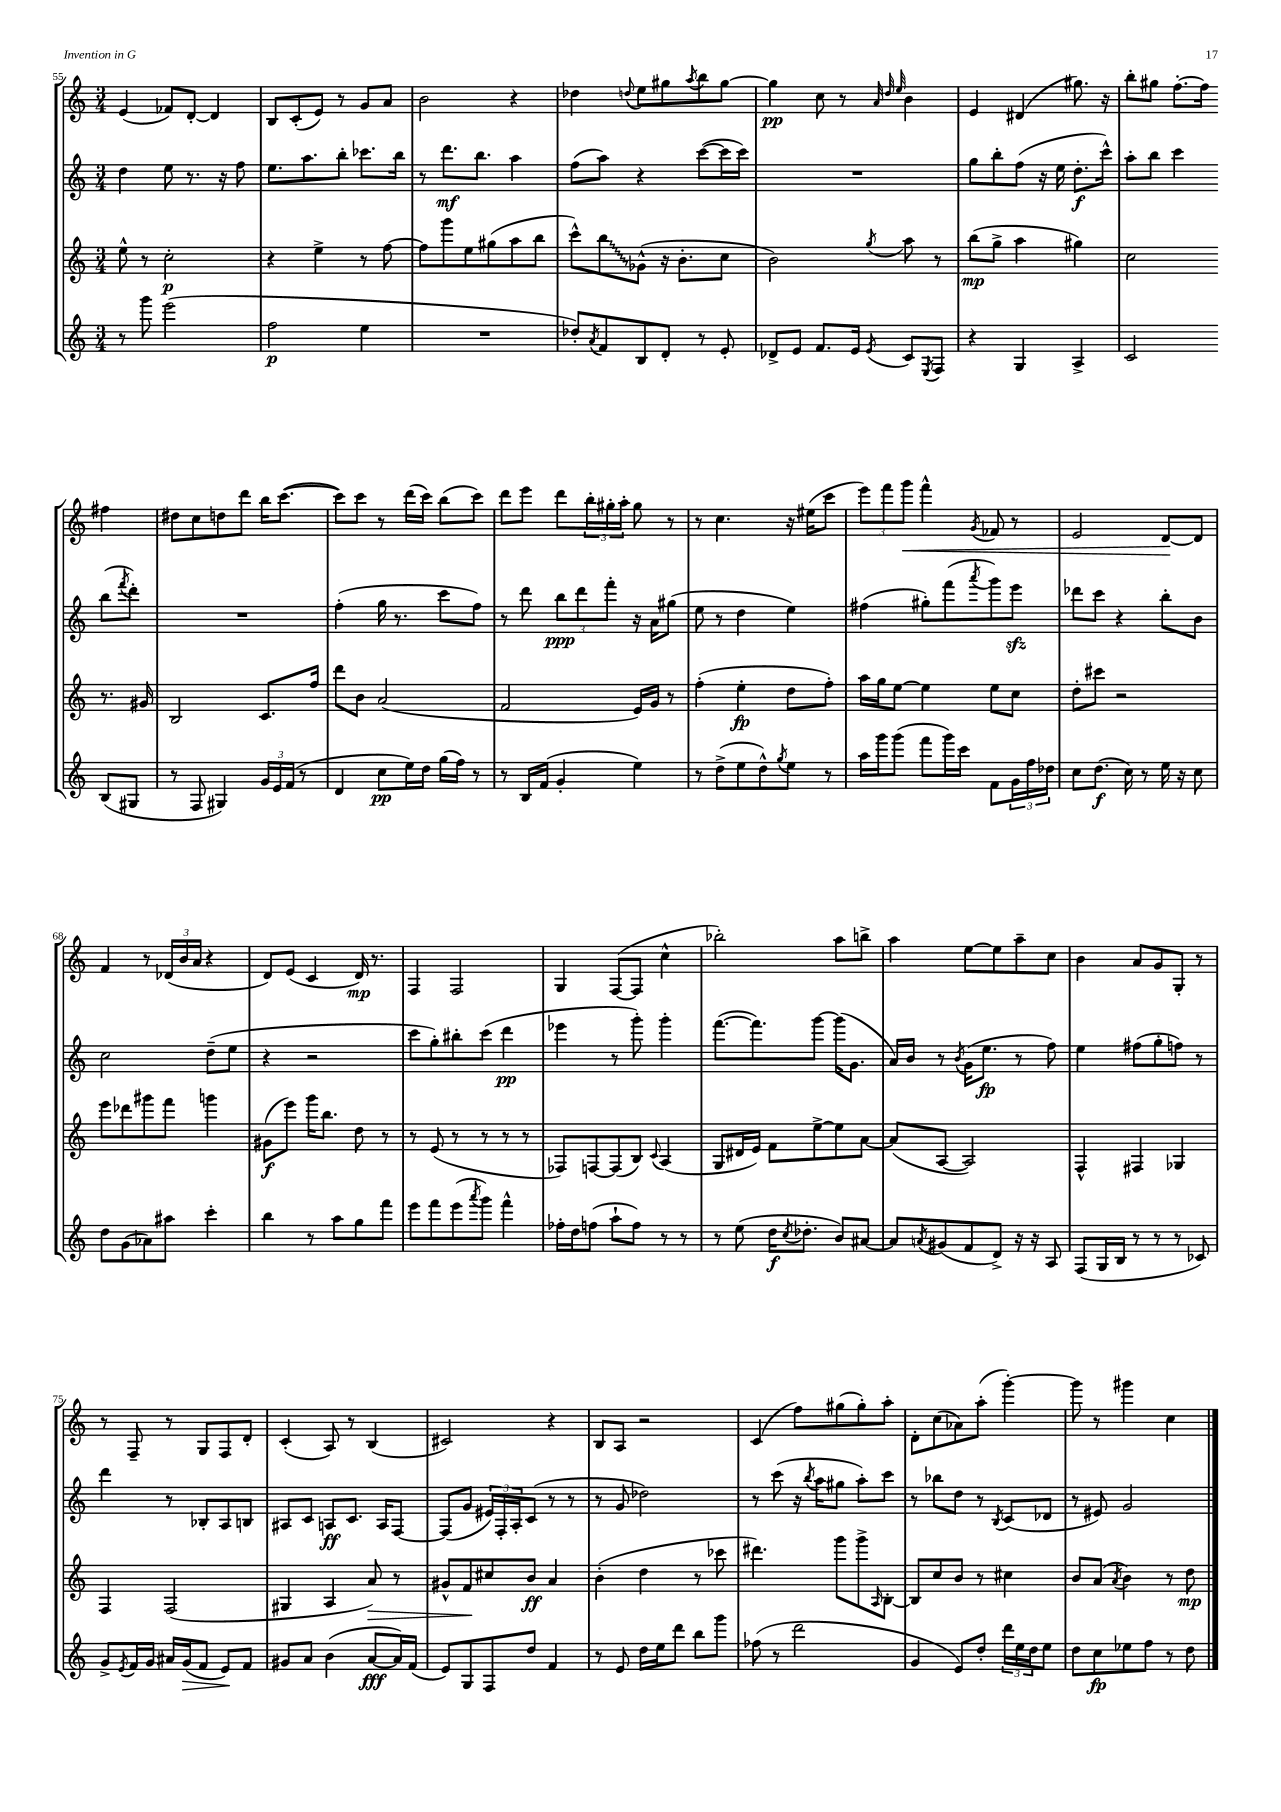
<<
\new StaffGroup <<
\new Staff = "s0" {
    \clef treble \key c \major \numericTimeSignature \time 3/4
    e'4( fes'8) d'8~-. d'4 |
    b8 c'8-.( e'8) r8 g'8 a'8 |
    b'2 r4 |
    des''4 \appoggiatura { d''8 } e''8 gis''8 \acciaccatura { a''8 } b''8 gis''8~ |
    gis''4\pp c''8 r8 \grace { a'32 d''32 e''32 } b'4 |
    e'4 dis'4( gis''8.) r16 |
    b''8-. gis''8 f''8.~-. f''16 fis''4 |
    dis''8 c''8 d''8 d'''8 b''16 c'''8.~( |
    c'''8) c'''8 r8 d'''16( c'''16) b''8( c'''8) |
    d'''8 e'''8 d'''8 \tuplet 3/2 { b''16-. gis''16-. a''16-. } gis''8 r8 |
    r8 c''4. r16 eis''16( c'''8 |
    \tuplet 3/2 { e'''8) f'''8 g'''8\< } f'''4-^ \acciaccatura { g'8 } fes'8 r8 |
    e'2 d'8~\! d'8 |
    f'4 r8 \tuplet 3/2 { des'16( b'16 a'16 } r4 |
    d'8) e'8( c'4 d'16\mp) r8. |
    f4 f2 |
    g4 f8~( f8 c''4-^ |
    bes''2-.) a''8 b''8-> |
    a''4 e''8~ e''8 a''8-- c''8 |
    b'4 a'8 g'8 g8-. r8 |
    r8 f8-- r8 g8 f8 d'8-. |
    c'4-.( a8) r8 b4( |
    cis'2) r4 |
    b8 a8 r2 |
    c'4( f''8) gis''8( gis''8-.) a''8-. |
    d'8-. c''8( aes'8) a''8-.( g'''4~-.) |
    g'''8 r8 gis'''4 c''4 \bar "|." |
}
\new Staff = "s1" {
    \clef treble \key c \major \numericTimeSignature \time 3/4
    d''4 e''8 r8. r16 f''8 |
    e''8. a''8. b''8-. ces'''8. b''16 |
    r8 d'''8.\mf b''8. a''4 |
    f''8( a''8) r4 c'''8~( c'''16 c'''16) |
    R2. |
    g''8 b''8-. f''8( r16 e''16 d''8.-.\f c'''16-^) |
    a''8-. b''8 c'''4 b''8( \acciaccatura { f'''8 } d'''8-.) |
    R2. |
    f''4-.( g''16 r8. c'''8 f''8) |
    r8 d'''8 \tuplet 3/2 { b''8\ppp d'''8 f'''8-. } r16 a'16 gis''8( |
    e''8 r8 d''4 e''4) |
    fis''4( gis''8-.) f'''8( \acciaccatura { a'''8 } g'''8) e'''8\sfz |
    des'''8 c'''8 r4 b''8-. b'8 |
    c''2 d''8--( e''8 |
    r4 r2 |
    c'''8 g''8-.) bis''8-. c'''8( d'''4\pp |
    ees'''4 r8 g'''8-.) g'''4-. |
    f'''8.~( f'''8.) g'''8~ g'''16( g'8. |
    a'16) b'16 r8 \acciaccatura { b'8 } g'16( e''8.\fp r8 f''8) |
    e''4 fis''8( g''8-. f''8) r8 |
    d'''4 r8 bes8-. a8 b8 |
    ais8 c'8 a8\ff c'8. a16 f8~ |
    f8( g'8 \tuplet 3/2 { eis'16) f16-. a16-. } c'8( r8 r8 |
    r8 g'8 des''2) |
    r8 c'''8( r16 \acciaccatura { b''8 } a''16 gis''8 a''8-.) c'''8 |
    r8 bes''8 d''8 r8 \acciaccatura { b8 } c'8( des'8 |
    r8 eis'8) g'2 \bar "|." |
}
\new Staff = "s2" {
    \clef treble \key c \major \numericTimeSignature \time 3/4
    e''8-^ r8 c''2-.\p |
    r4 e''4-> r8 f''8~ |
    f''8 g'''8 e''8 gis''8( a''8 b''8 |
    c'''8-^) \once \override Glissando.style = #'zigzag b''8\glissando ges'8-^( r16 b'8.-. c''8 |
    b'2) \acciaccatura { g''8 } a''8 r8 |
    b''8\mp( g''8-> a''4 gis''4) |
    c''2 r8. gis'16 |
    b2 c'8. f''16 |
    d'''8 b'8 a'2( |
    f'2 e'16) g'16 r8 |
    f''4-.( e''4-.\fp d''8 f''8-.) |
    a''16 g''16 e''8~ e''4 e''8 c''8 |
    d''8-. cis'''8 r2 |
    e'''8 des'''8 gis'''8 f'''8 g'''4 |
    gis'8\f( e'''8) g'''16 b''8. d''8 r8 |
    r8 e'8( r8 r8 r8 r8 |
    fes8) f8~ f8( b8) \appoggiatura { c'8 } a4( |
    g8 dis'16 e'16) f'8 e''8~-> e''8 a'8~ |
    a'8( a8~ a2) |
    f4-^ fis4 ges4 |
    f4 f2( |
    gis4 a4 a'8\>) r8 |
    gis'8-^ f'8\! cis''8 b'8\ff a'4 |
    b'4-.( d''4 r8 ces'''8 |
    dis'''4.) g'''8 g'''8-> \grace { a16 } b8~-. |
    b8 c''8 b'8 r8 cis''4 |
    b'8 a'8( \acciaccatura { a'8 } b'4) r8 d''8\mp \bar "|." |
}
\new Staff = "s3" {
    \clef treble \key c \major \numericTimeSignature \time 3/4
    r8 g'''8 e'''2( |
    f''2\p e''4 |
    R2. |
    des''8-.) \acciaccatura { a'8 } f'8 b8 d'8-. r8 e'8-. |
    des'8-> e'8 f'8. e'16 \acciaccatura { e'8 } c'8 \acciaccatura { e8 } f8 |
    r4 g4 a4-> |
    c'2 b8( gis8 |
    r8 f8 gis4) \tuplet 3/2 { g'16 e'16 f'16( } r8 |
    d'4 c''8\pp e''16) d''16 g''16( f''16) r8 |
    r8 b16 f'16( g'4-. e''4) |
    r8 d''8->( e''8 d''8-^) \acciaccatura { g''8 } e''8 r8 |
    a''16 g'''16 g'''8( f'''8 g'''16) c'''16 f'8 \tuplet 3/2 { g'16 f''16 des''16 } |
    c''8 d''8.\f( c''16) r8 e''16 r16 c''8 |
    d''8 g'8( aes'8) ais''8 c'''4-. |
    b''4 r8 a''8 g''8 f'''8 |
    e'''8 f'''8 e'''8( \acciaccatura { a'''8 } g'''8) f'''4-^ |
    fes''16-. d''16 f''8( a''8-! f''8) r8 r8 |
    r8 e''8( d''16\f \acciaccatura { c''8 } des''8.-. b'8) ais'8~ |
    ais'8 \acciaccatura { a'8 } gis'8( f'8 d'8->) r16 r16 a8 |
    f8( g16 b16 r8 r8 r8 ces'8) |
    g'8-> \acciaccatura { e'8 } f'16 g'16 ais'16 g'16\>( f'8 e'8\!) f'8 |
    gis'8 a'8 b'4( a'8~\fff a'16) f'16( |
    e'8) g8 f8 d''8 f'4 |
    r8 e'8 d''16 e''16 d'''8 b''8 g'''8 |
    fes''8( r8 d'''2 |
    g'4 e'8) d''8-. \tuplet 3/2 { d'''16 e''16 d''16 } e''8 |
    d''8 c''8\fp ees''8 f''8 r8 d''8 \bar "|." |
}
>>
>>
\layout { \context { \Score currentBarNumber = #55 } }
